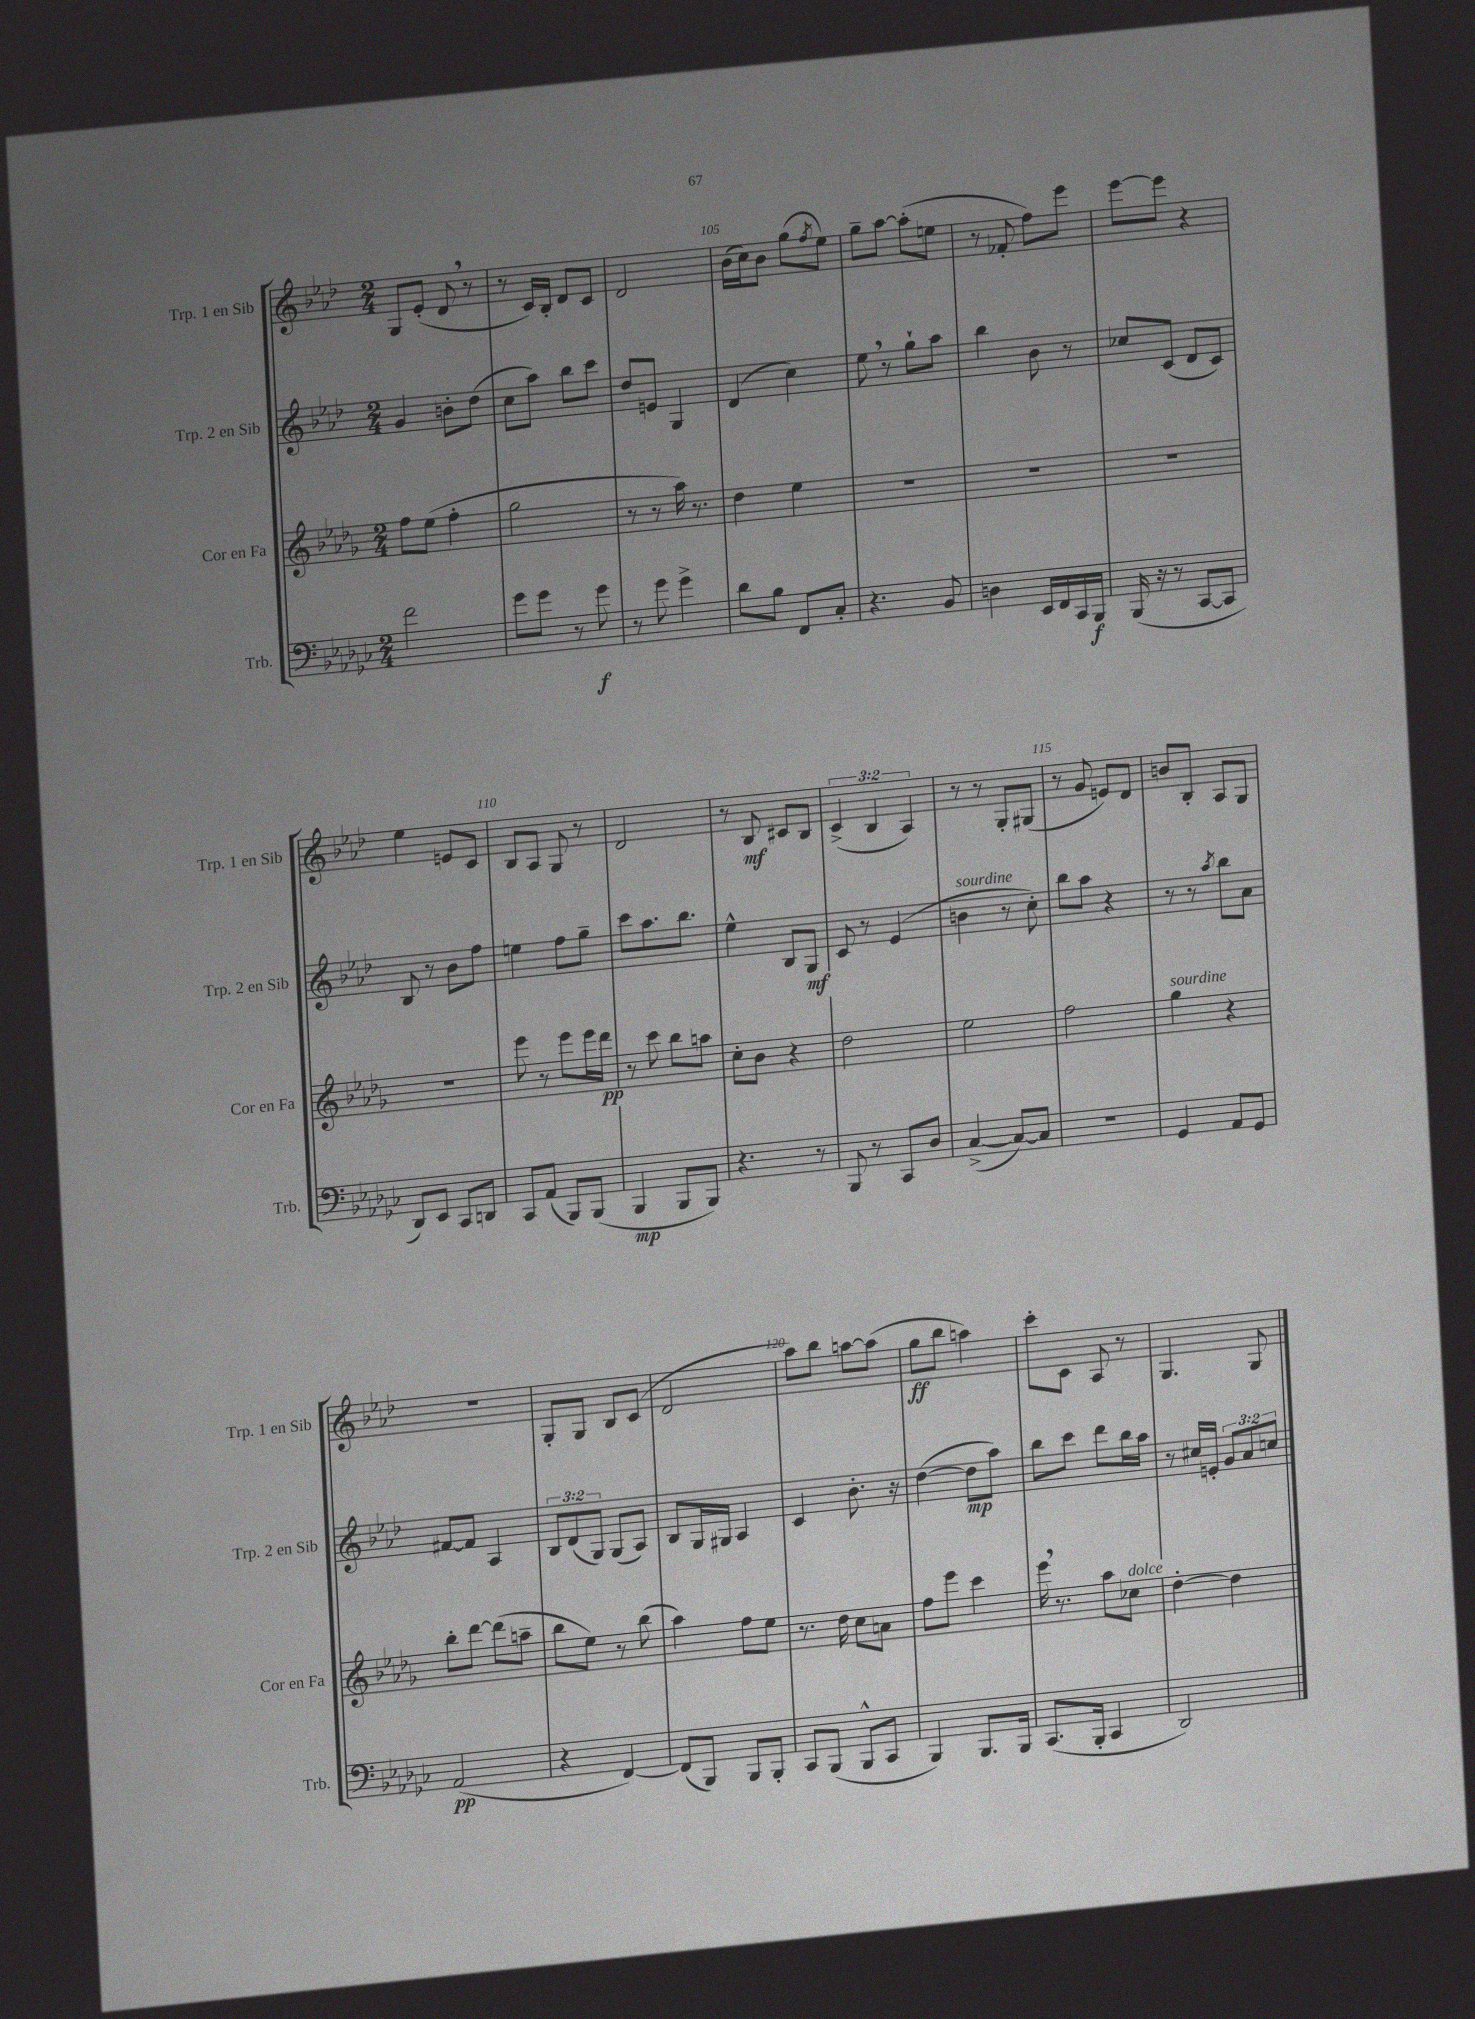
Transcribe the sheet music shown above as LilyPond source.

<<
\new StaffGroup <<
\new Staff = "s0" \with { instrumentName = "Trp. 1 en Sib" shortInstrumentName = "Trp. 1 en Sib" } {
    \clef treble \key aes \major \numericTimeSignature \time 2/4 \override Staff.TupletNumber.text = #tuplet-number::calc-fraction-text
    g8 ees'8-.( des'8 \breathe r8 |
    r8 c'16) bes16-. des'8 c'8 |
    des'2 |
    bes'16( c''16) bes'8 g''8( \acciaccatura { f''8 } ees''8) |
    g''8-- aes''8~ aes''8-.( e''8 |
    r8 fes'8-. f''8) ees'''8 |
    ees'''8~ ees'''8 r4 |
    ees''4 e'8 c'8 |
    bes8 aes8 g8 r8 |
    des'2 |
    r8 bes8\mf cis'8 bes8 |
    \tuplet 3/2 { c'4->( bes4 aes4) } |
    r8 r8 g8-. gis8( |
    r8 g'8 e'8) des'8 |
    b'8 bes8-. aes8 g8 |
    R2 |
    g8-. g8 bes8 c'8( |
    des'2 |
    aes''8) bes''8 a''8~ a''8( |
    g''8\ff bes''8 a''4) |
    c'''8-. c'8 aes8 r8 |
    g4. g8 \bar "|." |
}
\new Staff = "s1" \with { instrumentName = "Trp. 2 en Sib" shortInstrumentName = "Trp. 2 en Sib" } {
    \clef treble \key aes \major \numericTimeSignature \time 2/4 \override Staff.TupletNumber.text = #tuplet-number::calc-fraction-text
    g'4 b'8-. des''8( |
    c''8 aes''8) bes''8 c'''8 |
    des''8 e'8 g4 |
    des'4( c''4) |
    ees''8 \breathe r8 g''8-! aes''8 |
    bes''4 bes'8 r8 |
    ces''8 c'8( des'8 c'8) |
    bes8 r8 bes'8 f''8 |
    e''4 f''8 g''8-- |
    c'''8 aes''8. bes''8. |
    ees''4-^ bes8 g8\mf |
    c'8 r8 ees'4( |
    b'4^\markup { \italic "sourdine" } r8 c''8-.) |
    bes''8 aes''8 r4 |
    r8 r8 \acciaccatura { aes''8 } bes''8 aes'8 |
    fis'8~ fis'8 aes4 |
    \tuplet 3/2 { bes8 des'8( g8) } g8( aes8) |
    bes8 g16 gis16 aes4 |
    c'4 bes'8.-. r16 |
    des''4~( des''8\mp aes''8) |
    bes''8 c'''8 des'''8 bes''16 aes''16 |
    r8 cis''16 e'16-. \tuplet 3/2 { g'8 aes'8 c''8 } \bar "|." |
}
\new Staff = "s2" \with { instrumentName = "Cor en Fa" shortInstrumentName = "Cor en Fa" } {
    \clef treble \key des \major \numericTimeSignature \time 2/4
    f''8 ees''8( f''4-. |
    ges''2 |
    r8 r8 aes''16) r8. |
    des''4 ees''4 |
    R2 |
    R2 |
    R2 |
    R2 |
    ees'''8 r8 ees'''8 ees'''16 des'''16\pp |
    r8 c'''8 bes''8 a''8 |
    c''8-. bes'8 r4 |
    des''2 |
    ees''2 |
    f''2 |
    ges''4^\markup { \italic "sourdine" } r4 |
    bes''8-. des'''8~ des'''8( a''8-- |
    bes''8 ees''8) r8 bes''8( |
    aes''4) f''8 ees''8 |
    r8. des''16 c''8 a'8 |
    f''8 ees'''8 c'''4 |
    ees'''16 \breathe r8. aes''8 ces''8^\markup { \italic "dolce" } |
    des''4~-. des''4 \bar "|." |
}
\new Staff = "s3" \with { instrumentName = "Trb." shortInstrumentName = "Trb." } {
    \clef bass \key ges \major \numericTimeSignature \time 2/4
    f'2 |
    ges'8 ges'8 r8 ges'8\f |
    r8 ges'8 ges'4-> |
    des'8 bes8 f,8 ces8-. |
    r4. bes,8 |
    d4 ees,16 f,16 ces,16 bes,,16\f |
    bes,,16( r16 r8 ces,8~ ces,8 |
    des,8) ees,8 ces,8 d,8 |
    ces,8 aes,8( bes,,8) bes,,8( |
    bes,,4\mp bes,,8 bes,,8) |
    r4. r8 |
    bes,,8 r8 ces,8 des8 |
    ces4~->( ces8~) ces8 |
    R2 |
    ges,4 aes,8 ges,8 |
    aes,2\pp( |
    r4 f,4~) |
    f,8( bes,,8) bes,,8 bes,,8-. |
    ces,8 bes,,8( bes,,8-^ ces,8 |
    bes,,4) bes,,8. bes,,16 |
    ces,8.( bes,,16-. ces,4 |
    des,2) \bar "|." |
}
>>
>>
\layout { \context { \Score currentBarNumber = #102 \override BarNumber.break-visibility = ##(#f #t #t) barNumberVisibility = #(every-nth-bar-number-visible 5) } }
